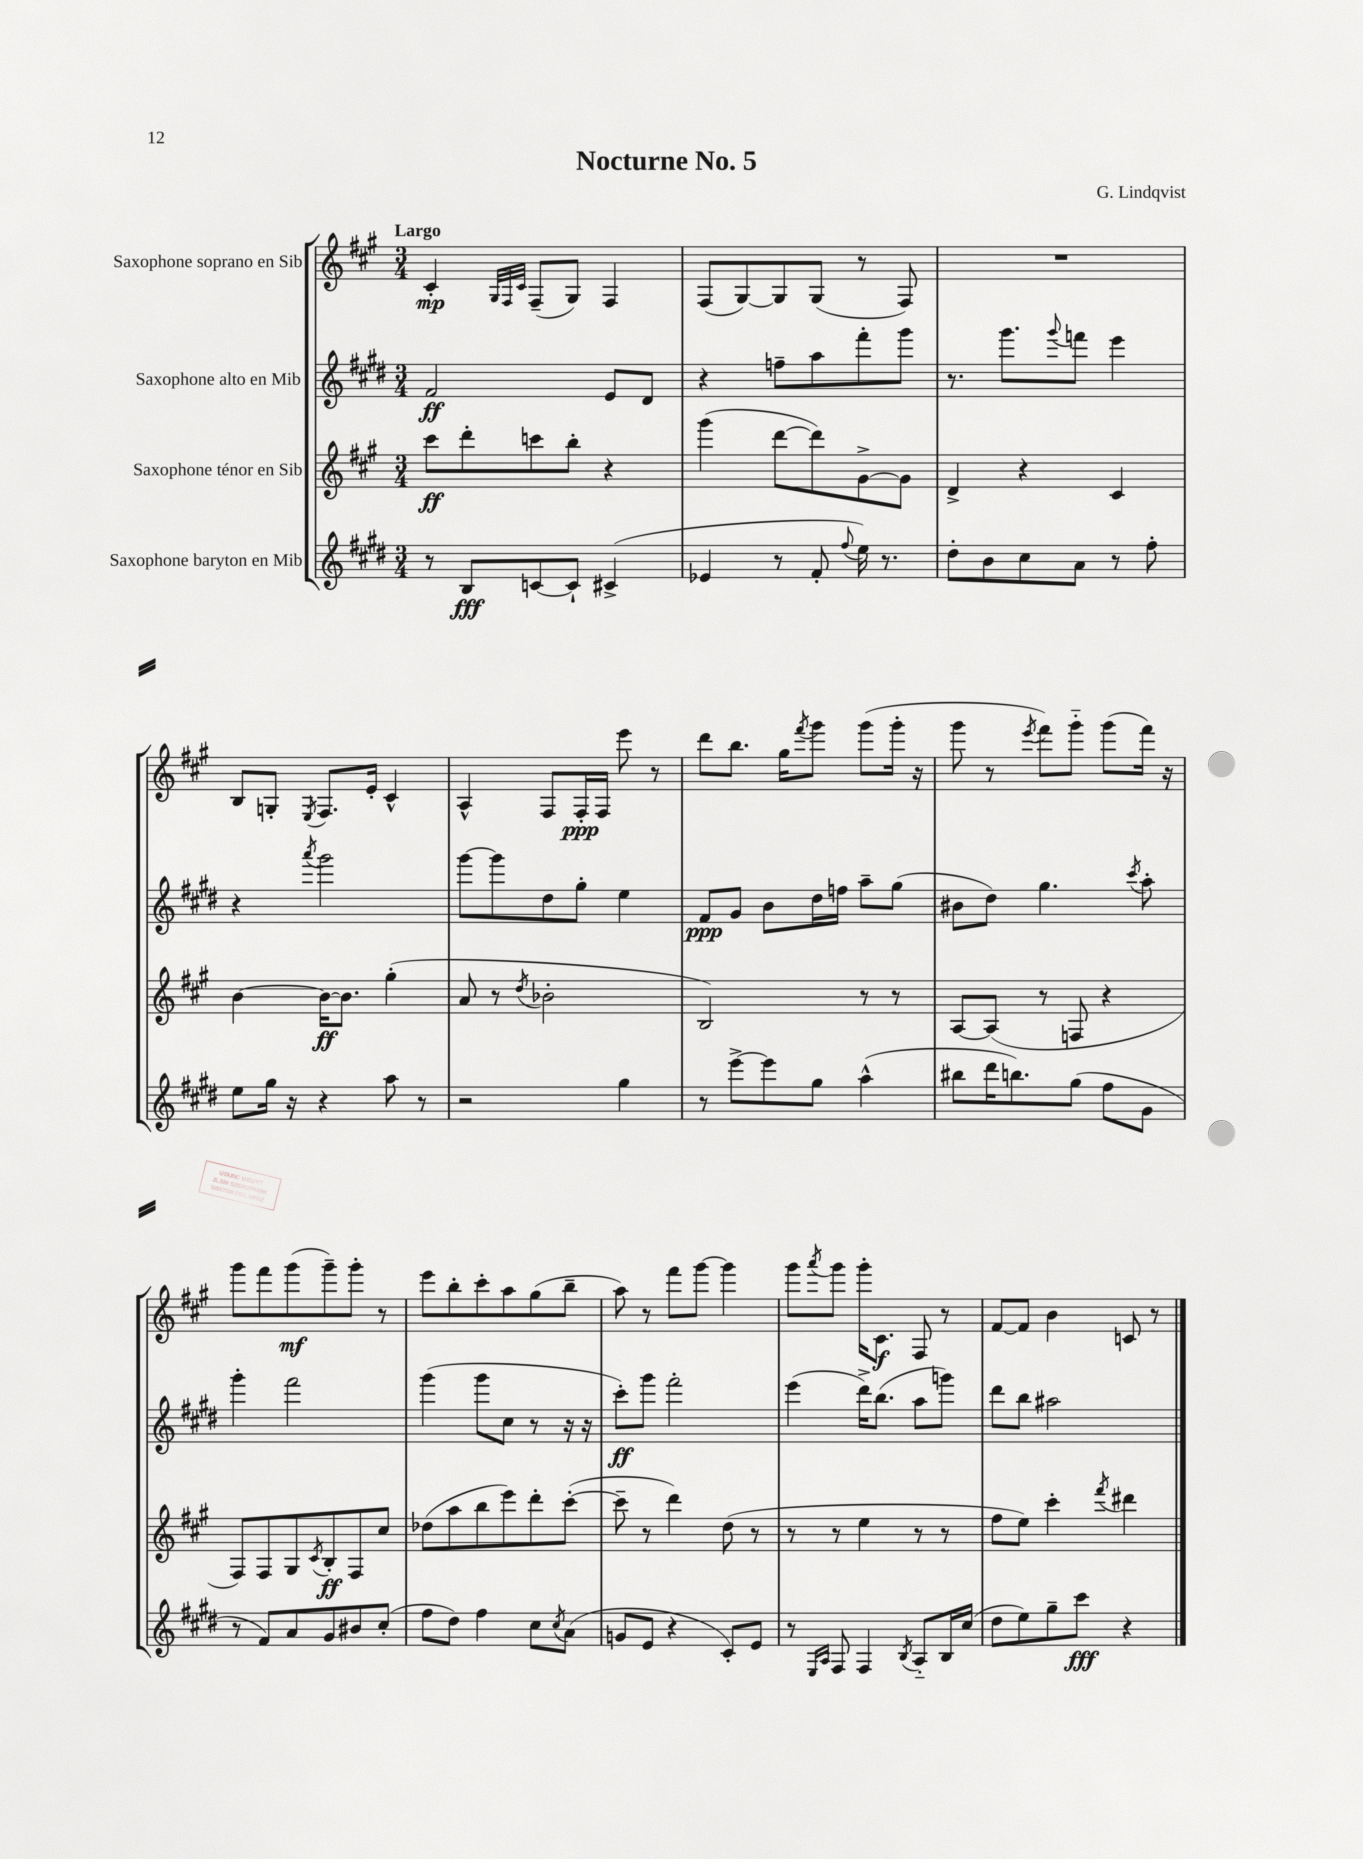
\header { title = "Nocturne No. 5" composer = "G. Lindqvist" }
<<
\new StaffGroup <<
\new Staff = "s0" \with { instrumentName = "Saxophone soprano en Sib" } {
    \clef treble \key a \major \numericTimeSignature \time 3/4 \tempo "Largo"
    cis'4-.\mp \grace { gis32 fis32 cis'32 } fis8--( gis8) fis4 |
    fis8( gis8~) gis8 gis8( r8 fis8) |
    R2. |
    b8 g8-. \acciaccatura { e8 } fis8. e'16-. cis'4-^ |
    a4-^ fis8 fis16-.\ppp fis16 e'''8 r8 |
    d'''8 b''8. gis''16 \acciaccatura { fis'''8 } gis'''8 gis'''8( gis'''16-. r16 |
    gis'''8 r8 \acciaccatura { e'''8 } fis'''8) gis'''8-_ gis'''8( fis'''16) r16 |
    gis'''8 fis'''8 gis'''8\mf( gis'''8--) gis'''8-. r8 |
    e'''8 b''8-. cis'''8-. a''8 gis''8( b''8-- |
    a''8) r8 fis'''8 gis'''8~ gis'''4 |
    gis'''8 \acciaccatura { a'''8 } gis'''8 gis'''16-. cis'8.\f fis8 r8 |
    fis'8~ fis'8 b'4 c'8 r8 \bar "|." |
}
\new Staff = "s1" \with { instrumentName = "Saxophone alto en Mib" } {
    \clef treble \key e \major \numericTimeSignature \time 3/4
    fis'2\ff e'8 dis'8 |
    r4 f''8-- a''8 fis'''8-. gis'''8 |
    r8. gis'''8. \appoggiatura { gis'''8 } f'''8 e'''4 |
    r4 \acciaccatura { a'''8 } gis'''2 |
    gis'''8~ gis'''8 dis''8 gis''8-. e''4 |
    fis'8\ppp gis'8 b'8 dis''16 f''16 a''8-- gis''8( |
    bis'8 dis''8) gis''4. \acciaccatura { cis'''8 } a''8-. |
    gis'''4-. fis'''2 |
    gis'''4( gis'''8 cis''8 r8 r16 r16 |
    cis'''8-.\ff) gis'''8 fis'''2-. |
    e'''4( dis'''16->) b''8.( a''8 g'''8) |
    dis'''8 b''8 ais''2 \bar "|." |
}
\new Staff = "s2" \with { instrumentName = "Saxophone ténor en Sib" } {
    \clef treble \key a \major \numericTimeSignature \time 3/4
    cis'''8\ff d'''8-. c'''8 b''8-. r4 |
    gis'''4( d'''8~ d'''8) gis'8~-> gis'8 |
    d'4-> r4 cis'4 |
    b'4~ b'16~\ff b'8. gis''4-.( |
    a'8 r8 \acciaccatura { d''8 } bes'2-. |
    b2) r8 r8 |
    a8~ a8( r8 f8 r4 |
    fis8) fis8 gis8 \acciaccatura { cis'8 } b8-.\ff fis8 cis''8 |
    des''8( a''8 b''8 e'''8) d'''8-. cis'''8~-.( |
    cis'''8-- r8 d'''4) d''8( r8 |
    r8 r8 e''4 r8 r8 |
    fis''8 e''8) cis'''4-. \acciaccatura { fis'''8 } dis'''4 \bar "|." |
}
\new Staff = "s3" \with { instrumentName = "Saxophone baryton en Mib" } {
    \clef treble \key e \major \numericTimeSignature \time 3/4
    r8 b8\fff c'8~ c'8-! cis'4->( |
    ees'4 r8 fis'8-. \appoggiatura { fis''8 } e''16) r8. |
    dis''8-. b'8 cis''8 a'8 r8 fis''8-. |
    e''8 gis''16 r16 r4 a''8 r8 |
    r2 gis''4 |
    r8 e'''8~-> e'''8 gis''8 a''4-^( |
    bis''8 dis'''16 b''8.) gis''8( fis''8 gis'8 |
    r8 fis'8) a'8 gis'8 bis'8 cis''8-.( |
    fis''8 dis''8) fis''4 cis''8 \acciaccatura { cis''8 } a'8( |
    g'8 e'8 r4 cis'8-.) e'8 |
    r8 \grace { e16 a16 } fis8 fis4 \acciaccatura { b8 } a8-_ b16 cis''16( |
    dis''8 e''8) gis''8-- cis'''8\fff r4 \bar "|." |
}
>>
>>
\layout { \context { \Score \remove "Bar_number_engraver" } }
